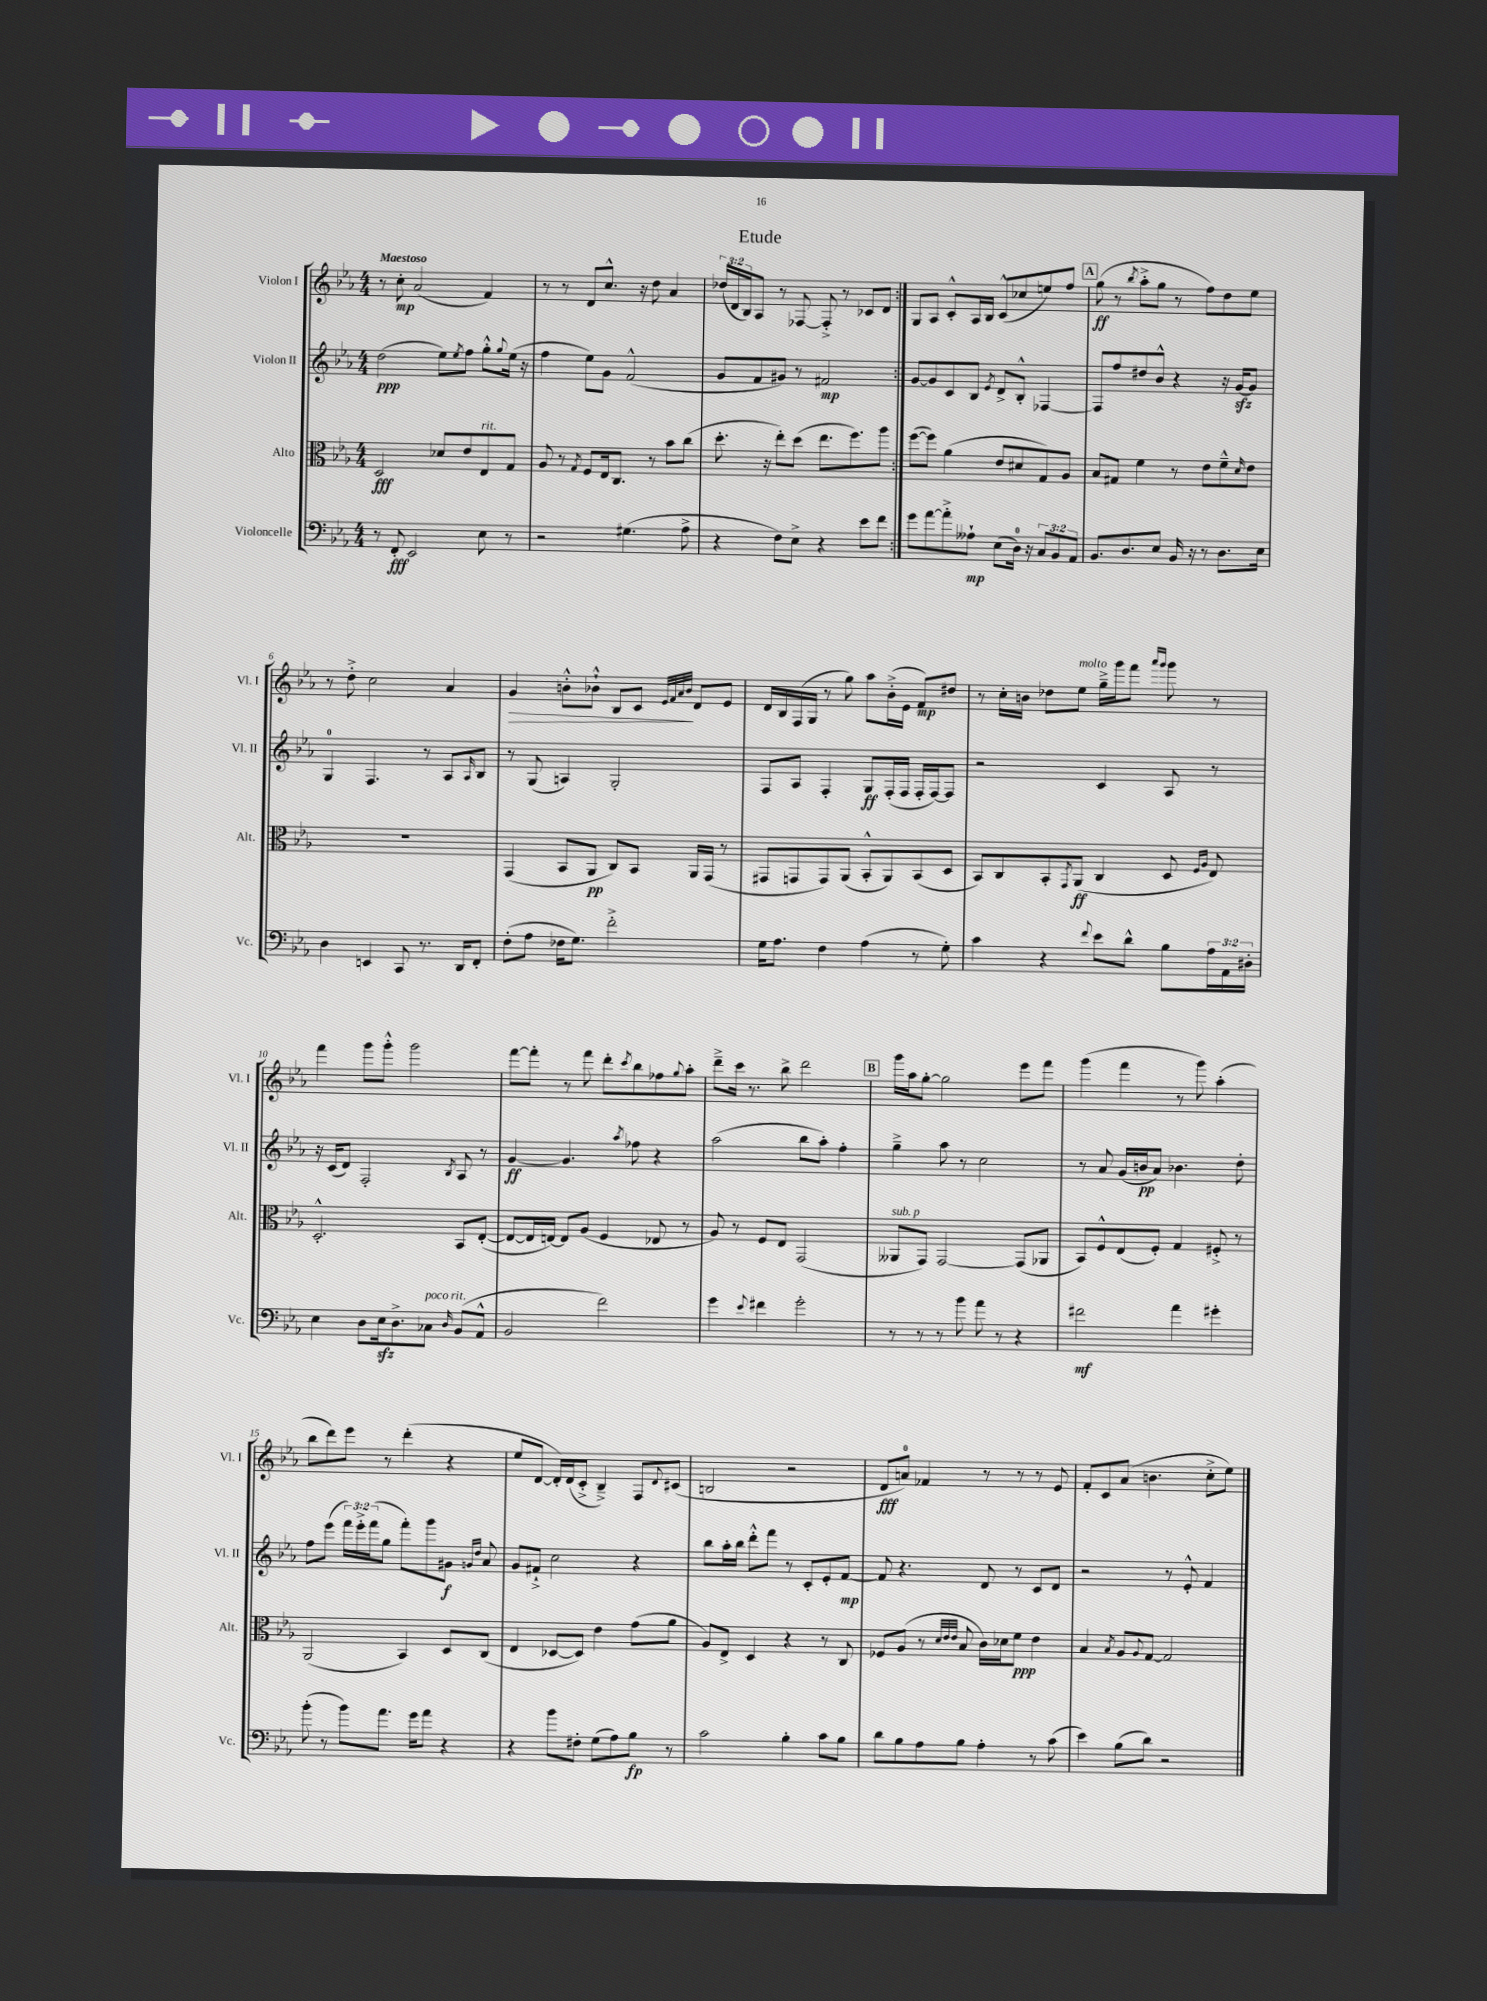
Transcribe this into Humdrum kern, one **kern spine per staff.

**kern	**dynam	**kern	**dynam	**kern	**dynam	**kern	**dynam
*part4	*part4	*part3	*part3	*part2	*part2	*part1	*part1
*staff4	*staff4	*staff3	*staff3	*staff2	*staff2	*staff1	*staff1
*I"Violoncelle	*	*I"Alto	*	*I"Violon II	*	*I"Violon I	*
*I'Vc.	*	*I'Alt.	*	*I'Vl. II	*	*I'Vl. I	*
*clefF4	*	*clefC3	*	*clefG2	*	*clefG2	*
*k[b-e-a-]	*	*k[b-e-a-]	*	*k[b-e-a-]	*	*k[b-e-a-]	*
*M4/4	*	*M4/4	*	*M4/4	*	*M4/4	*
=1	=1	=1	=1	=1	=1	=1	=1
!	!	!	!	!	!	!LO:TX:a:B:t=Maestoso	!
8r	.	2D/	fff	(2dd\	ppp	8r	.
8FF'/	fff	.	.	.	.	8cc'\	mp
2EE-/	.	.	.	.	.	(2a-/	.
.	.	8d-X/L	.	8ee-\L)	.	.	.
.	.	.	.	8qee-/	.	.	.
.	.	8e-/	.	8ff\J	.	.	.
!	!	!LO:TX:a:i:t=rit.	!	!	!	!	!
8E-\	.	8E-/	.	8gg'^^\L	.	4f/)	.
.	.	.	.	8qqgg/	.	.	.
8r	.	8G/J	.	(16ee-\Jk	.	.	.
.	.	.	.	16r	.	.	.
=2	=2	=2	=2	=2	=2	=2	=2
2r	.	8A-/	.	4ff\	.	8r	.
.	.	8r	.	.	.	8r	.
.	.	8qG/	.	.	.	.	.
.	.	8F/L	.	8ee-\L)	.	8d/L	.
.	.	16E-/k	.	8g\J	.	8.cc^^/J	.
.	.	8.C/J	.	.	.	.	.
(4.G#X\	.	.	.	(2f^^/	.	.	.
.	.	.	.	.	.	16r	.
.	.	8r	.	.	.	8dd\	.
.	.	8b-\L	.	.	.	4a-/	.
8A-^\	.	(8cc\J	.	.	.	.	.
=3	=3	=3	=3	=3	=3	=3	=3
4r	.	8.dd'\	.	8g/L	.	(24dd-X/LL	.
.	.	.	.	.	.	24d/	.
.	.	.	.	.	.	24B-/J)	.
.	.	.	.	8f/	.	8A-/J	.
.	.	16r	.	.	.	.	.
8F\L)	.	8ee-'\L)	.	8g#X/J)	.	8r	.
8E-^\J	.	(8dd\J	.	8r	.	[8F-X/	.
4r	.	8.ee-\L	.	2f#X/	mp	8F-'^/]	.
.	.	.	.	.	.	8r	.
.	.	8.ff\)	.	.	.	.	.
8e-\L	.	.	.	.	.	8c-X/L	.
8f\J	.	8aa-\J	.	.	.	8d/J	.
=4:|!	=4:|!	=4:|!	=4:|!	=4:|!	=4:|!	=4:|!	=4:|!
8g\L	.	([8ff\L	.	[8g/L	.	8G/L	.
[8a-\	.	8ff\J])	.	8g/]	.	8A-/J	.
8a-'^\]	.	(4a-\	.	8c/	.	8c'^^/L	.
8A--X`\J	mp	.	.	8B-/J	.	16A-/L	.
.	.	.	.	.	.	16B-/JJ	.
.	.	.	.	8qe-/	.	.	.
(8E-\L	.	8e-/L	.	8d^/L	.	(8c^^/L	.
16D\Jk)	.	8d#X/	.	8B-'^^/J	.	8cc-X/	.
16r	.	.	.	.	.	.	.
12C/L	.	8G/)	.	[4F-X/	.	8een/)	.
12BB-/	.	.	.	.	.	.	.
.	.	8A-/J	.	.	.	8ff/J	.
12AA-/J	.	.	.	.	.	.	.
!!LO:REH:place=s1:t=A
=5	=5	=5	=5	=5	=5	=5	=5
8.BB-/L	.	8B-/L	.	8F-/L]	.	(8gg\	ff
.	.	8G#X/J	.	8ff/	.	8r	.
8.D/	.	.	.	.	.	.	.
.	.	.	.	.	.	8qbb-/	.
.	.	4f\	.	8dd#X/	.	8aa-'^\L	.
8E-/J	.	.	.	8b-^^/J	.	8gg\J	.
16BB-/	.	8r	.	4r	.	8r	.
16r	.	.	.	.	.	.	.
8r	.	8e-\L	.	.	.	8ff\L)	.
8.D\L	.	8f~^^\	.	16r	.	8dd\	.
.	.	.	.	[16gzz/KL	.	.	.
.	.	16qqd/	.	.	.	.	.
.	.	8e-\J	.	8g/J]	.	8ee-\J	.
16E-\Jk	.	.	.	.	.	.	.
!!LO:LB:g=z
=6	=6	=6	=6	=6	=6	=6	=6
4D\	.	1r	.	4G/	.	8r	.
.	.	.	.	.	.	8dd'^\	.
4EEn/	.	.	.	4.F/	.	2cc\	.
8CC/	.	.	.	.	.	.	.
8.r	.	.	.	8r	.	.	.
.	.	.	.	8A-/L	.	4a-/	.
16DD/KL	.	.	.	.	.	.	.
.	.	.	.	16qqA-/	.	.	.
8FF'/J	.	.	.	8B-/J	.	.	.
=7	=7	=7	=7	=7	=7	=7	=7
!	!	!	!	!	!	!	!LO:HP:b
(8F'\L	.	(4GG/	.	8r	.	4g/	>
8A-\J	.	.	.	(8G/	.	.	.
16F-X\KL	.	8BB-/L	.	4An/)	.	8bn'^^\L	.
8.G\J)	.	.	.	.	.	.	.
.	.	8AA-/J	pp	.	.	8b-X`^^\J	.
2f'^\	.	8C/L)	.	2G'/	.	8B-/L	.
.	.	8BB-/J	.	.	.	8c/J	.
.	.	.	.	.	.	32qqe-/LLL	.
.	.	.	.	.	.	32qqf/	.
.	.	.	.	.	.	32qqa-/	.
.	.	.	.	.	.	32qqb-/JJJ	.
.	.	16AA-/LL	.	.	.	8d/L	]
.	.	(16GG/JJ	.	.	.	.	.
.	.	8r	.	.	.	8e-/J	.
=8	=8	=8	=8	=8	=8	=8	=8
16G\KL	.	8GG#X/L	.	8F/L	.	16d/LL	.
8.A-\J	.	.	.	.	.	16B-/	.
.	.	8GGn/	.	8A-/J	.	(16F/	.
.	.	.	.	.	.	16G/JJ	.
4F\	.	8GG/)	.	4F'/	.	8r	.
.	.	(8AA-/J	.	.	.	8gg\)	.
(4A-\	.	8BB-'^^/L	.	8G/L	ff	8aa-\L	.
.	.	8AA-/)	.	(16F'/L	.	(16b-'^\L	.
.	.	.	.	16F/JJ	.	16e-\JJ	.
8r	.	(8BB-/	.	16F'/LL	.	8f/L)	mp
.	.	.	.	[16F/J)	.	.	.
8G'\)	.	8D/J	.	8F/J]	.	8dd#X/J	.
=9	=9	=9	=9	=9	=9	=9	=9
4c\	.	8BB-/L)	.	2r	.	8r	.
.	.	8C/	.	.	.	16cc'\LL	.
.	.	.	.	.	.	16bn\JJ	.
4r	.	8BB-'/	.	.	.	8dd-X\L	.
.	.	8qGG/	.	.	.	.	.
!	!	!	!	!	!	!LO:TX:a:i:t=molto	!
.	.	(8AA-/J	ff	.	.	8ee-\J	.
8qqf/	.	.	.	.	.	.	.
8e-\L	.	4C/	.	4c/	.	16gg~^\LL	.
.	.	.	.	.	.	16ggg\J	.
8d^^\J	.	.	.	.	.	8fff\J	.
.	.	.	.	.	.	16qqaaa-/LL	.
.	.	.	.	.	.	16qqggg/JJ	.
8B-\L	.	8D/	.	8A-/	.	8ggg\	.
.	.	16qqF/LL	.	.	.	.	.
.	.	16qqA-/JJ	.	.	.	.	.
24A-\L	.	8E-/)	.	8r	.	8r	.
24AA-\	.	.	.	.	.	.	.
24D#X'\JJ	.	.	.	.	.	.	.
!!LO:LB:g=z
=10	=10	=10	=10	=10	=10	=10	=10
4E-\	.	2.D'^^/	.	16r	.	4fff\	.
.	.	.	.	(16c/KL	.	.	.
.	.	.	.	8d/J)	.	.	.
8D\L	.	.	.	2F'/	.	8ggg\L	.
16E-zz\k	.	.	.	.	.	8ggg'^^\J	.
8.D^\	.	.	.	.	.	.	.
.	.	.	.	.	.	2ggg\	.
!LO:TX:a:i:t=poco rit.	!	!	!	!	!	!	!
8C-X\J	.	.	.	.	.	.	.
16qqD/	.	.	.	8qB-/	.	.	.
(8BB-/L	.	8BB-/L	.	8A-/	.	.	.
8AA-^^/J	.	([8E-'/J	.	8r	.	.	.
=11	=11	=11	=11	=11	=11	=11	=11
2BB-/	.	8E-/L_	.	[4g/	ff	[8fff\L	.
.	.	16E-/L]	.	.	.	8fff'\J]	.
.	.	[16En/JJ)	.	.	.	.	.
.	.	8E/L]	.	4.g/]	.	8r	.
.	.	(8A-/J	.	.	.	8fff\	.
2f\)	.	4F/	.	.	.	8ddd'\L	.
.	.	.	.	8qaa-/	.	8qccc/	.
.	.	.	.	8ff-X\	.	8bb-\	.
.	.	8E-X/	.	4r	.	8ff-X\	.
.	.	.	.	.	.	8qqgg/	.
.	.	8r	.	.	.	8aa-'\J	.
=12	=12	=12	=12	=12	=12	=12	=12
4g\	.	8A-/)	.	(2aa-\	.	8ddd~^\L	.
.	.	8r	.	.	.	16ccc\Jk	.
.	.	.	.	.	.	8.r	.
8qqe-/	.	.	.	.	.	.	.
4f#X\	.	8F/L	.	.	.	.	.
.	.	8E-/J	.	.	.	8bb-^\	.
2g'\	.	(2GG/	.	8bb-\L	.	2ddd\	.
.	.	.	.	8aa-'\J)	.	.	.
.	.	.	.	4ff'\	.	.	.
!!LO:REH:place=s1:t=B
=13	=13	=13	=13	=13	=13	=13	=13
!	!	!LO:TX:a:i:t=sub. p	!	!	!	!	!
8r	.	8AA--X/L	.	4gg~^\	.	16ggg\LL	.
.	.	.	.	.	.	16aa-\J	.
8r	.	8GG/J)	.	.	.	[8gg'\J	.
8r	.	[2GG/	.	8aa-\	.	2gg\]	.
8b-\	.	.	.	8r	.	.	.
8a-\	.	.	.	2cc\	.	.	.
8r	.	.	.	.	.	.	.
4r	.	(8GG/L]	.	.	.	8eee-\L	.
.	.	8AA-X/J	.	.	.	8fff\J	.
=14	=14	=14	=14	=14	=14	=14	=14
2f#X\	mf	8BB-/L)	.	8r	.	(4ggg\	.
.	.	8F^^/	.	8a-/	.	.	.
.	.	(8E-/	.	(16g/LL	.	4fff\	.
.	.	.	.	16bn/J	pp	.	.
.	.	8F'/J)	.	8a-/J)	.	.	.
4a-\	.	4G/	.	4.b-X\	.	8r	.
.	.	.	.	.	.	8ggg\)	.
4g#X'\	.	8F#X'^/	.	.	.	(4aa-'\	.
.	.	8r	.	8dd'\	.	.	.
!!LO:LB:g=z
=15	=15	=15	=15	=15	=15	=15	=15
(8b-'\	.	(2AA-/	.	8ff\L	.	8bb-\L	.
8r	.	.	.	(8eee-\J	.	8ddd\)	.
8b-\L)	.	.	.	24fff\LL)	.	8eee-\J	.
.	.	.	.	24eee-'^\	.	.	.
.	.	.	.	(24fff\J	.	.	.
8.a-\J	.	.	.	8gg\J	.	8r	.
.	.	4BB-/)	.	8fff'\L)	.	(4ddd'\	.
16g\KL	.	.	.	.	.	.	.
8a-\J	.	.	.	8ggg\	.	.	.
4r	.	8D/L	.	8g#X\J	f	4r	.
.	.	.	.	16qqgn/LL	.	.	.
.	.	.	.	16qqdd/JJ	.	.	.
.	.	(8C/J	.	8a-/	.	.	.
=16	=16	=16	=16	=16	=16	=16	=16
4r	.	4E-/	.	8g/L	.	8ee-/L	.
.	.	.	.	8f#X`^/J	.	[8d/J	.
8b-\L	.	[8D-X/L	.	2cc\	.	16d'/LL])	.
.	.	.	.	.	.	(16d/J	.
8F#X'\J	.	8D-/J])	.	.	.	8c'^/J	.
(8G\L	.	4e-\	.	.	.	4B-~^/)	.
8A-\)	.	.	.	.	.	.	.
8B-\J	fp	(8g\L	.	4r	.	8F/L	.
.	.	.	.	.	.	8qqd/	.
8r	.	8a-\J	.	.	.	(8c#X/J	.
=17	=17	=17	=17	=17	=17	=17	=17
2c\	.	8A-/L)	.	8bb-\L	.	2Bn/	.
.	.	8E-^/J	.	16aa-'\L	.	.	.
.	.	.	.	16bb-\JJ	.	.	.
.	.	4D/	.	8ddd'^^\L	.	.	.
.	.	.	.	8fff\J	.	.	.
4B-'\	.	4r	.	8r	.	2r	.
.	.	.	.	8c'/L	.	.	.
8c\L	.	8r	.	8e-'/	.	.	.
8B-\J	.	8C/	.	[8f/J	mp	.	.
=18	=18	=18	=18	=18	=18	=18	=18
8d\L	.	8F-X/L	.	8f/]	.	8d/L	fff
8B-\	.	(8A-/J	.	4.r	.	8an/J)	.
8A-\	.	8r	.	.	.	4f-X/	.
.	.	32qqd/LLL	.	.	.	.	.
.	.	32qqe-/	.	.	.	.	.
.	.	32qqe-/JJJ	.	.	.	.	.
8B-\J	.	8B-/	.	.	.	.	.
4A-'\	.	16c\LL)	.	8d/	.	8r	.
.	.	16d-X\J	.	.	.	.	.
.	.	8f\J	ppp	8r	.	8r	.
8r	.	4e-\	.	8c/L	.	8r	.
(8c\	.	.	.	8d/J	.	8e-/	.
=19	=19	=19	=19	=19	=19	=19	=19
4e-\)	.	4B-/	.	2r	.	8f'/L	.
.	.	.	.	.	.	8c/	.
.	.	8qB-/	.	.	.	.	.
(8B-\L	.	8A-/L	.	.	.	(8a-/J	.
.	.	8qqA-/	.	.	.	.	.
8d\J)	.	[8G/J	.	.	.	4.bn\	.
2r	.	2G/]	.	8r	.	.	.
.	.	.	.	8e-'^^/	.	.	.
.	.	.	.	4f/	.	8cc'^\L	.
.	.	.	.	.	.	8ee-\J)	.
==	==	==	==	==	==	==	==
*-	*-	*-	*-	*-	*-	*-	*-
